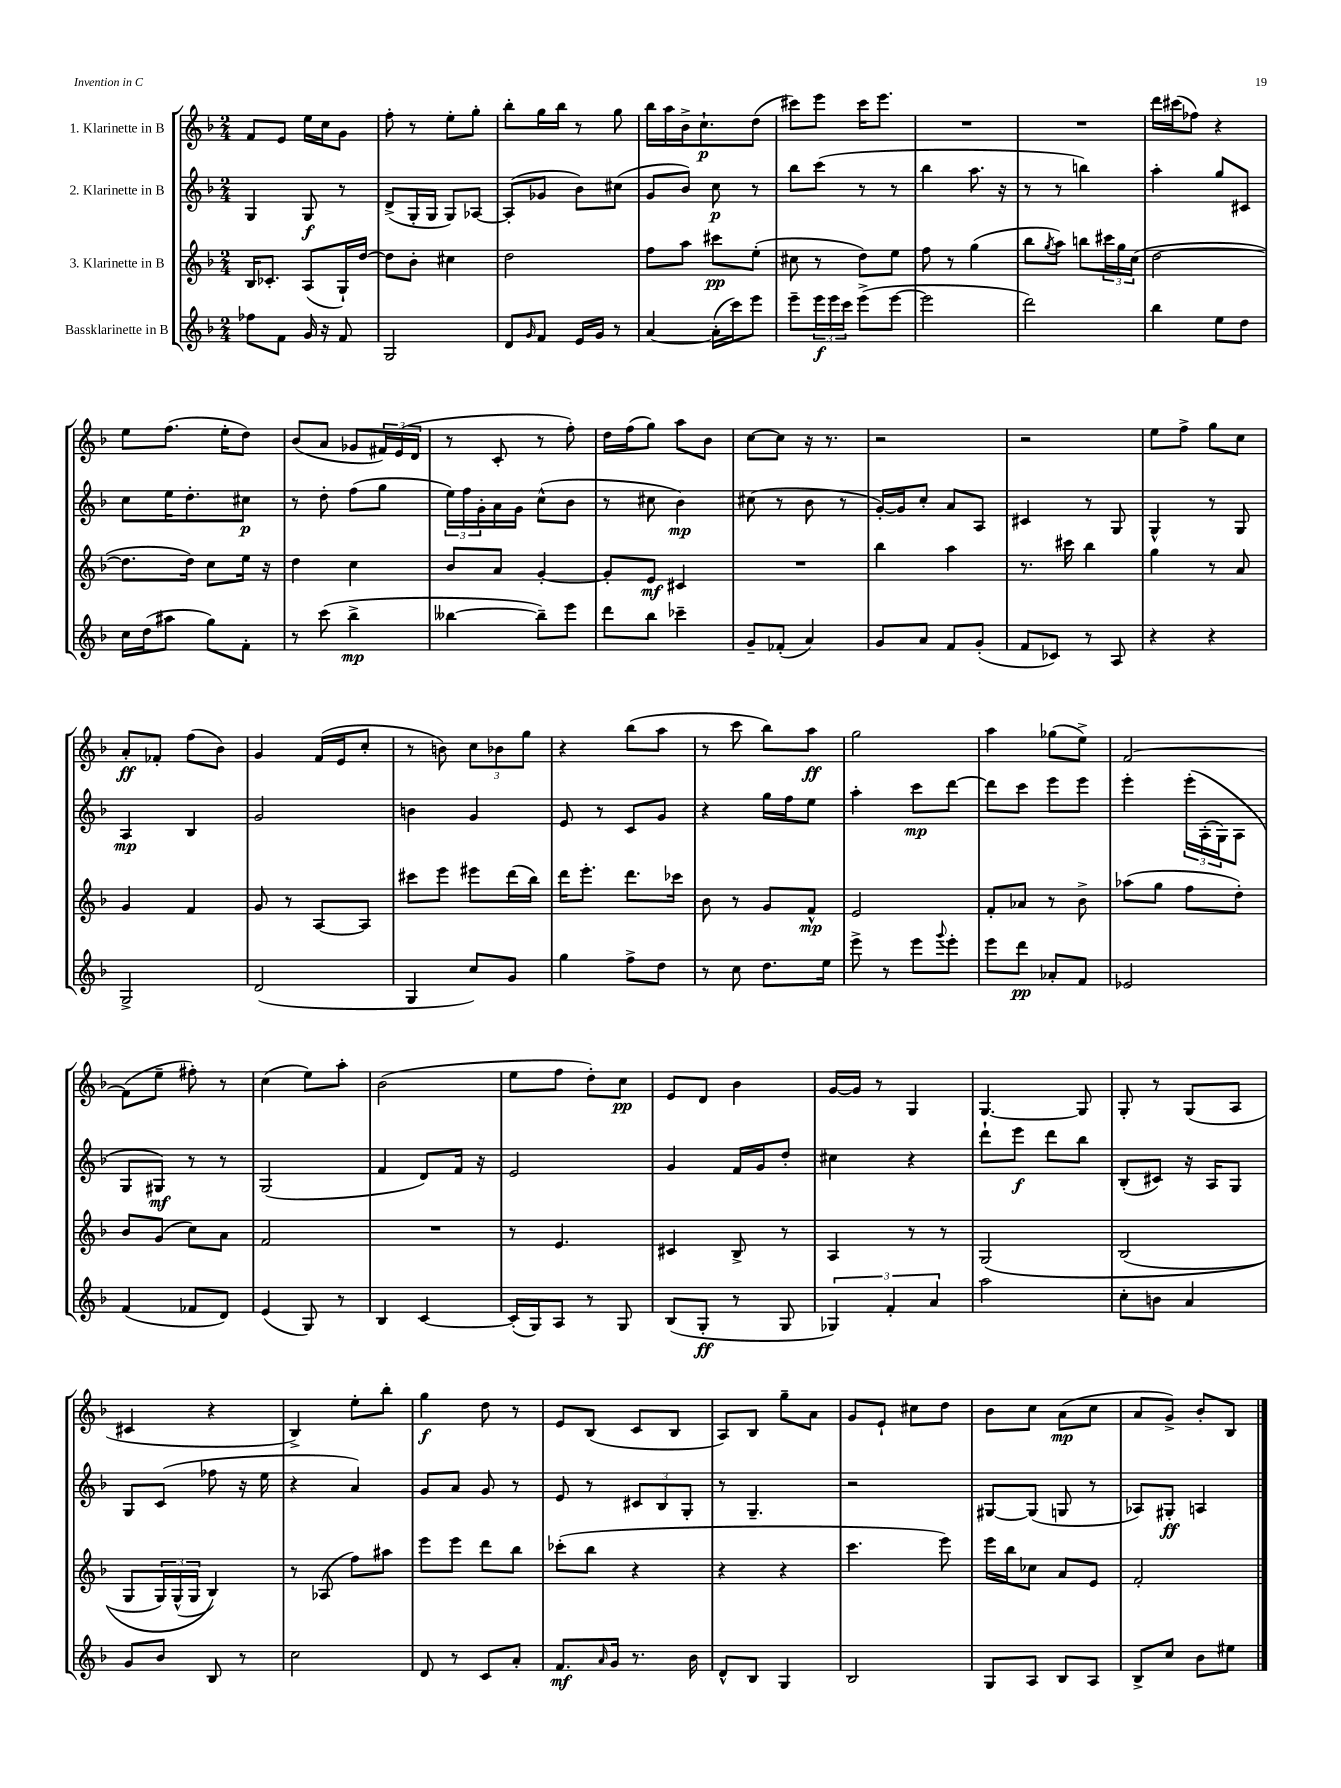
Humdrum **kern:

**kern	**kern	**kern	**kern
*staff4	*staff3	*staff2	*staff1
*clefG2	*clefG2	*clefG2	*clefG2
*k[b-]	*k[b-]	*k[b-]	*k[b-]
*M2/4	*M2/4	*M2/4	*M2/4
8ff-\L	16B-/LK	4G/	8f/L
.	8.c-'/J	.	.
8f\J	.	.	8e/J
16g/	(8A/L	8G/	16ee\LL
16r	.	.	16cc\J
8f/	16G`/L)	8r	8g\J
.	[16dd/JJ	.	.
=	=	=	=
2G/	8dd\]L	(8d^/L	8ff'\
.	8b-'\J	16G'/L	8r
.	.	16G/JJ	.
.	4cc#\	8G/L)	8ee'\L
.	.	[8A-/J	8gg'\J
=	=	=	=
8d/L	2dd\	(8A-'/]L	8bb-'\L
16qqg/	.	.	.
8f/J	.	8g-/J	16gg\L
.	.	.	16bb-\JJ
16e/LL	.	8b-\L)	8r
16g/JJ	.	.	.
8r	.	(8cc#\J	8gg\
=	=	=	=
[4a/	8ff\L	8g/L	16bb-\LL
.	.	.	16aa\
.	8aa\J	8b-/J)	16b-^\J
.	.	.	8.cc`\
(16a'\]LL	8ccc#\L	8cc\	.
16ccc\J)	.	.	.
8eee\J	(8ee'\J	8r	(8dd\J
=	=	=	=
8eee~\L	8cc#\	8bb-\L	8ccc#\L)
24eee\L	8r	(8ccc\J	8eee\J
24eee\	.	.	.
24ccc\JJ	.	.	.
(8eee^\L	8dd\L)	8r	16ccc#\LK
.	.	.	8.eee\J
[8eee\J	8ee\J	8r	.
=	=	=	=
2eee\]	8ff\	4bb-\	2r
.	8r	.	.
.	(4gg\	8.aa\	.
.	.	16r	.
=	=	=	=
2ddd\)	8bb-\L	8r	2r
.	8qgg/	.	.
.	8aa\J)	8r	.
.	8bb\L	4bb\)	.
.	24ccc#\L	.	.
.	24gg\	.	.
.	(24cc\JJ	.	.
=	=	=	=
4bb-\	[2dd\	4aa'\	16ddd\LL
.	.	.	(16ccc#\J
.	.	.	8ff-\J)
8ee\L	.	8gg/L	4r
8dd\J	.	8c#/J	.
=	=	=	=
16cc\LL	8.dd\]L	8cc\L	8ee\L
(16dd\J	.	.	.
8aa#\J	.	16ee\K	(8.ff\J
.	16dd\Jk)	8.dd'\	.
8gg\L)	8cc\L	.	.
.	.	.	16ee'\LK
8f'\J	16ee\Jk	8cc#\J	8dd\J)
.	16r	.	.
=	=	=	=
8r	4dd\	8r	(8b-/L
(8ccc\	.	8dd'\	8a/J
4bb-^\	4cc\	(8ff\L	8g-/L
.	.	8gg\J	24f#/L)
.	.	.	(24e/
.	.	.	24d/JJ
=	=	=	=
[4bb--\	8b-/L	24ee\LL)	8r
.	.	24ff\	.
.	.	24g'\	.
.	8a/J	16a\	8c'/
.	.	16g\JJ	.
8bb--~\]L)	[4g'/	(8cc^^\L	8r
8eee\J	.	8b-\J	8ff'\)
=	=	=	=
8ddd\L	8g'/]L	8r	16dd\LL
.	.	.	(16ff\J
8bb-\J	8e/J	8cc#\	8gg\J)
4ccc-~\	4c#/	4b-\)	8aa\L
.	.	.	8b-\J
=	=	=	=
8g~/L	2r	(8cc#\	[8cc\L
(8f-'/J	.	8r	8cc\]J
4a/)	.	8b-\	16r
.	.	.	8.r
.	.	8r	.
=	=	=	=
8g/L	4bb-\	[16g'/LL)	2r
.	.	16g/]J	.
8a/J	.	8cc'/J	.
8f/L	4aa\	8a/L	.
(8g'/J	.	8A/J	.
=	=	=	=
8f/L	8.r	4c#/	2r
8c-/J)	.	.	.
.	16ccc#\	.	.
8r	4bb-\	8r	.
8A/	.	8G/	.
=	=	=	=
4r	4gg\	4G^^/	8ee\L
.	.	.	8ff^\J
4r	8r	8r	8gg\L
.	8a/	8G/	8cc\J
=	=	=	=
2G^/	4g/	4A/	8a'/L
.	.	.	8f-'/J
.	4f/	4B-/	(8ff\L
.	.	.	8b-\J)
=	=	=	=
(2d/	8g/	2g/	4g/
.	8r	.	.
.	[8A/L	.	(16f/LL
.	.	.	16e/J
.	8A/]J	.	8cc'/J
=	=	=	=
4G/	8ccc#\L	4b\	8r
.	8eee\J	.	8b\)
8cc/L)	8eee#\L	4g/	12cc\L
.	.	.	12b-\
8g/J	(16ddd\L	.	.
.	.	.	12gg\J
.	16bb-\JJ)	.	.
=	=	=	=
4gg\	16ddd\LK	8e/	4r
.	8.eee'\J	.	.
.	.	8r	.
8ff^\L	8.ddd\L	8c/L	(8bb-\L
8dd\J	.	8g/J	8aa\J
.	16ccc-\Jk	.	.
=	=	=	=
8r	8b-\	4r	8r
8cc\	8r	.	8ccc\
8.dd\L	8g/L	16gg\LL	8bb-\L)
.	.	16ff\J	.
.	8f^^/J	8ee\J	8aa\J
16ee\Jk	.	.	.
=	=	=	=
8eee^\	2e/	4aa'\	2gg\
8r	.	.	.
8eee\L	.	8ccc\L	.
8qqggg/	.	.	.
8eee'\J	.	[8ddd\J	.
=	=	=	=
8eee\L	8f'/L	8ddd\]L	4aa\
8ddd\J	8a-/J	8ccc\J	.
8a-'/L	8r	8eee\L	(8gg-\L
8f/J	8b-^\	8eee\J	8ee^\J)
=	=	=	=
2e-/	(8aa-\L	4eee'\	[2f/
.	8gg\J	.	.
.	8ff\L	&(24eee'\LL	.
.	.	(24A'\	.
.	.	24G\J)	.
.	8dd'\J)	8A\J	.
=	=	=	=
(4f/	8b-/L	8G/L	(8f\]L
.	(8g/J	8G#/J&)	8ee~\J
8f-/L	8cc\L)	8r	8ff#'\)
8d/J)	8a\J	8r	8r
=	=	=	=
(4e/	2f/	(2G/	(4cc\
8G/)	.	.	8ee\L)
8r	.	.	8aa'\J
=	=	=	=
4B-/	2r	4f/	(2b-\
[4c/	.	8d/L)	.
.	.	16f/Jk	.
.	.	16r	.
=	=	=	=
(16c'/]LL	8r	2e/	8ee\L
16G/J)	.	.	.
8A/J	4.e/	.	8ff\J
8r	.	.	8dd'\L)
8G/	.	.	8cc\J
=	=	=	=
(8B-/L	4c#/	4g/	8e/L
8G'/J	.	.	8d/J
8r	8B-^/	16f/LL	4b-\
.	.	16g/J	.
8G/	8r	8dd'/J	.
=	=	=	=
6G-/)	4A/	4cc#\	[16g/LL
.	.	.	16g/]JJ
.	.	.	8r
6f'/	.	.	.
.	8r	4r	4G/
6a/	.	.	.
.	8r	.	.
=	=	=	=
2aa\	&(2G/	8ddd`\L	[4.G/
.	.	8eee\J	.
.	.	8ddd\L	.
.	.	8bb-\J	8G/]
=	=	=	=
8cc'\L	(2B-/	(8B-'/L	8G'/
8b\J	.	8c#/J)	8r
4a/	.	16r	(8G/L
.	.	16A/LK	.
.	.	8G/J	8A/J
=	=	=	=
8g/L	8G/L	8G/L	4c#/
8b-/J	24G/L)	(8c/J	.
.	(24G^^/	.	.
.	24G/JJ	.	.
8B-/	4B-/)&)	8ff-\	4r
8r	.	16r	.
.	.	16ee\	.
=	=	=	=
2cc\	8r	4r	4B-^/)
.	(8A-/	.	.
.	8ff\L)	4a/)	8ee'\L
.	8aa#\J	.	8bb-'\J
=	=	=	=
8d/	8eee\L	8g/L	4gg\
8r	8eee\J	8a/J	.
8c/L	8ddd\L	8g/	8dd\
8a'/J	8bb-\J	8r	8r
=	=	=	=
8.f/L	(8ccc-'\L	8e/	8e/L
.	8bb-\J	8r	(8B-/J
16qqa/	.	.	.
16g/Jk	.	.	.
8.r	4r	12c#/L	8c/L
.	.	12B-/	.
.	.	.	8B-/J
.	.	12G'/J	.
16b-\	.	.	.
=	=	=	=
8d^^/L	4r	8r	8A/L)
8B-/J	.	4.G~/	8B-/J
4G/	4r	.	8gg~\L
.	.	.	8a\J
=	=	=	=
2B-/	4.ccc\	2r	8g/L
.	.	.	8e`/J
.	.	.	8cc#\L
.	8eee\)	.	8dd\J
=	=	=	=
8G/L	16eee\LL	[8G#/L	8b-\L
.	16bb-\J	.	.
8A/J	8cc-\J	(8G#/]J	8cc\J
8B-/L	8a/L	8G/	(8a\L
8A/J	8e/J	8r	8cc\J
=	=	=	=
8B-^/L	2f'/	8A-/L)	8a/L
8cc/J	.	8G#'/J	8g^/J)
8b-\L	.	4A/	8b-'/L
8ee#\J	.	.	8B-/J
==	==	==	==
*-	*-	*-	*-
